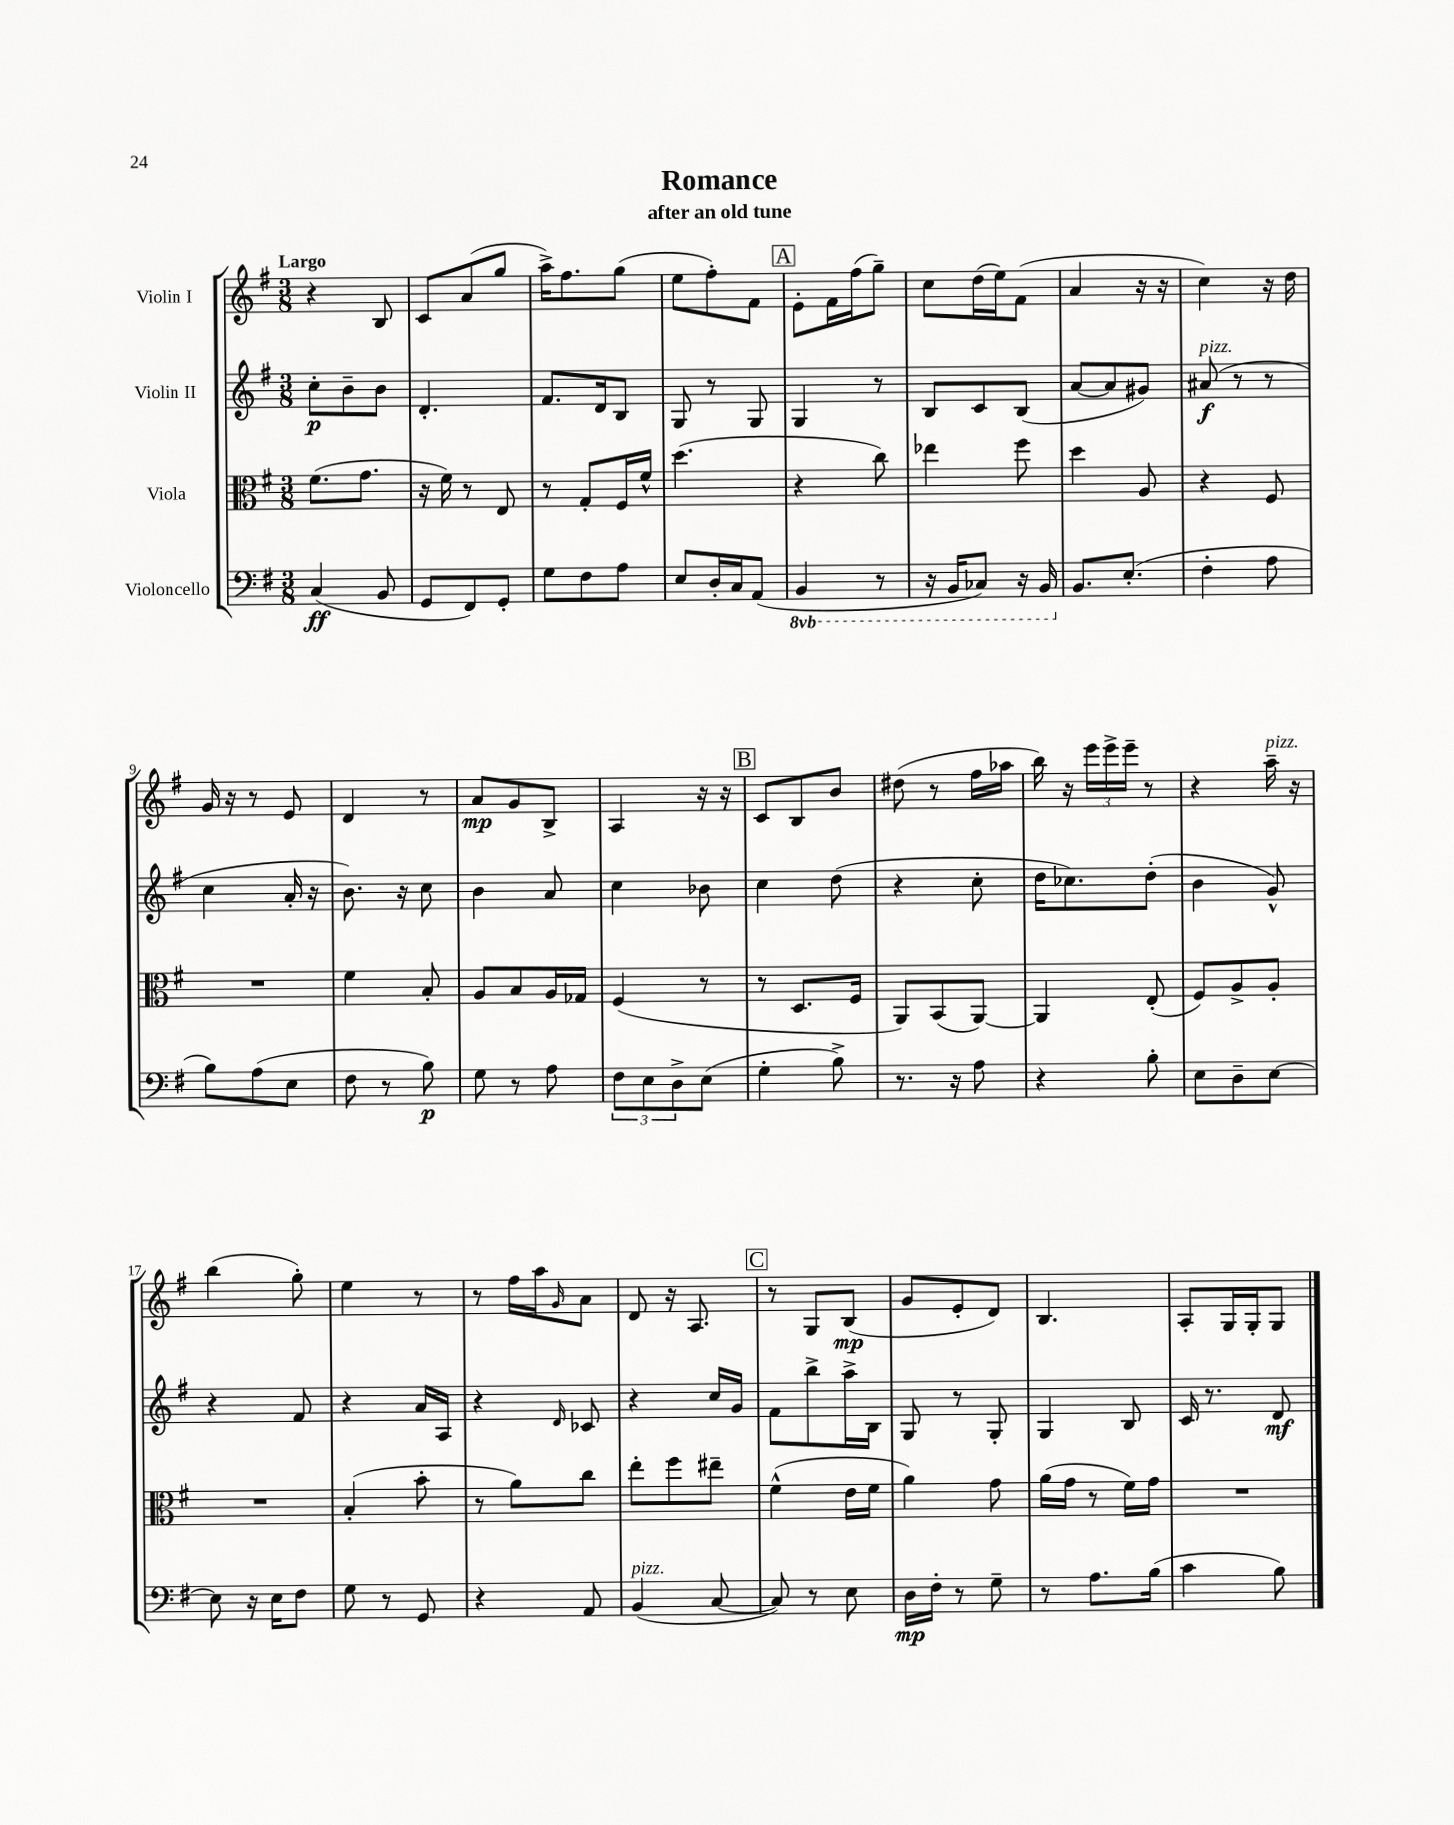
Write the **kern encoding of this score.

**kern	**kern	**kern	**kern
*staff4	*staff3	*staff2	*staff1
*clefF4	*clefC3	*clefG2	*clefG2
*k[f#]	*k[f#]	*k[f#]	*k[f#]
*M3/8	*M3/8	*M3/8	*M3/8
(4C/	(8.f#\L	8cc'\L	4r
.	.	8b~\	.
.	8.g\J	.	.
8BB/	.	8b\J	8B/
=	=	=	=
8GG/L	16r	4.d'/	8c/L
.	16f#\)	.	.
8FF#/)	8r	.	(8a/
8GG'/J	8E/	.	8gg/J
=	=	=	=
8G\L	8r	8.f#/L	16aa^\LK)
.	.	.	8.ff#\
8F#\	8G'/L	.	.
.	.	16d/k	.
8A\J	16F#/L	8B/J	(8gg\J
.	16f#^^/JJ	.	.
=	=	=	=
8E/L	(4.dd\	8G/	8ee\L
16D'/L	.	8r	8ff#'\)
16C/J	.	.	.
(8AA/J	.	8G/	8f#\J
=	=	=	=
4BBB/	4r	4G/	8e'\L
.	.	.	16f#\L
.	.	.	(16ff#\J
8r	8cc\)	8r	8gg~\J)
=	=	=	=
16r	4ee-\	8B/L	8cc\L
16BBB/LK	.	.	.
8CC-/J)	.	8c/	(16dd\L
.	.	.	16ee\J)
16r	8ff#\	(8B/J	(8f#\J
16BBB/	.	.	.
=	=	=	=
8.BB/L	4dd\	[8a/L	4a/
.	.	8a/]	.
(8.E'/J	.	.	.
.	8A/	8g#/J)	16r
.	.	.	16r
=	=	=	=
4F#'\	4r	(8a#/	4cc\)
.	.	8r	.
8A\	8F#/	8r	16r
.	.	.	16dd\
=	=	=	=
8B\L)	4.r	4cc\	16g/
.	.	.	16r
(8A\	.	.	8r
8E\J	.	16a'/	8e/
.	.	16r	.
=	=	=	=
8F#\	4f#\	8.b\)	4d/
8r	.	.	.
.	.	16r	.
8B\)	8B'/	8cc\	8r
=	=	=	=
8G\	8A/L	4b\	8a/L
8r	8B/	.	8g/
8A\	16A/L	8a/	8B^/J
.	16G-/JJ	.	.
=	=	=	=
12F#\L	(4F#/	4cc\	4A/
12E\	.	.	.
12D^\	.	.	.
(8E\J	8r	8b-\	16r
.	.	.	16r
=	=	=	=
4G'\	8r	4cc\	8c/L
.	8.D/L	.	8B/
8B^\)	.	(8dd\	8b/J
.	16F#/Jk	.	.
=	=	=	=
8.r	8AA/L)	4r	(8dd#\
.	(8BB/	.	8r
16r	.	.	.
8A\	[8AA/J)	8cc'\	16ff#\LL
.	.	.	16aa-\JJ
=	=	=	=
4r	4AA/]	16dd\LK	16bb\)
.	.	8.cc-\)	16r
.	.	.	24eee\LL
.	.	.	24eee^\
.	.	.	24eee~\JJ
8B'\	(8E'/	(8dd'\J	8r
=	=	=	=
8E\L	8F#/L)	4b\	4r
8D~\	8A^/	.	.
[8E\J	8A'/J	8g^^/)	16aa~\
.	.	.	16r
=	=	=	=
8E\]	4.r	4r	(4bb\
16r	.	.	.
16E\LK	.	.	.
8F#\J	.	8f#/	8gg'\)
=	=	=	=
8G\	(4B'/	4r	4ee\
8r	.	.	.
8GG/	8b'\	16a/LL	8r
.	.	16A/JJ	.
=	=	=	=
4r	8r	4r	8r
.	8a\L)	.	16ff#\LL
.	.	.	16aa\J
.	.	16qqd/	16qqg/
8AA/	8cc\J	8c-/	8a\J
=	=	=	=
(4BB/	8ee'\L	4r	8d/
.	8ff#\	.	16r
.	.	.	8.A/
[8C/	8ee#~\J	16cc/LL	.
.	.	16g/JJ	.
=	=	=	=
8C/])	(4f#^^\	8f#\L	8r
8r	.	8bb^\	8G/L
8E\	16e\LL	16aa^\L	(8B/J
.	16f#\JJ	16B\JJ	.
=	=	=	=
16D\LL	4a\)	8G/	8g/L
16F#'\JJ	.	.	.
8r	.	8r	8e'/
8G~\	8g\	8G'/	8d/J)
=	=	=	=
8r	(16a\LL	4G/	4.B/
.	16g\JJ	.	.
8.A\L	8r	.	.
.	16f#\LL)	8B/	.
(16B\Jk	16g\JJ	.	.
=	=	=	=
4c\	4.r	16c/	8A'/L
.	.	8.r	.
.	.	.	16G/L
.	.	.	16G'/J
8B\)	.	8d/	8G/J
==	==	==	==
*-	*-	*-	*-
